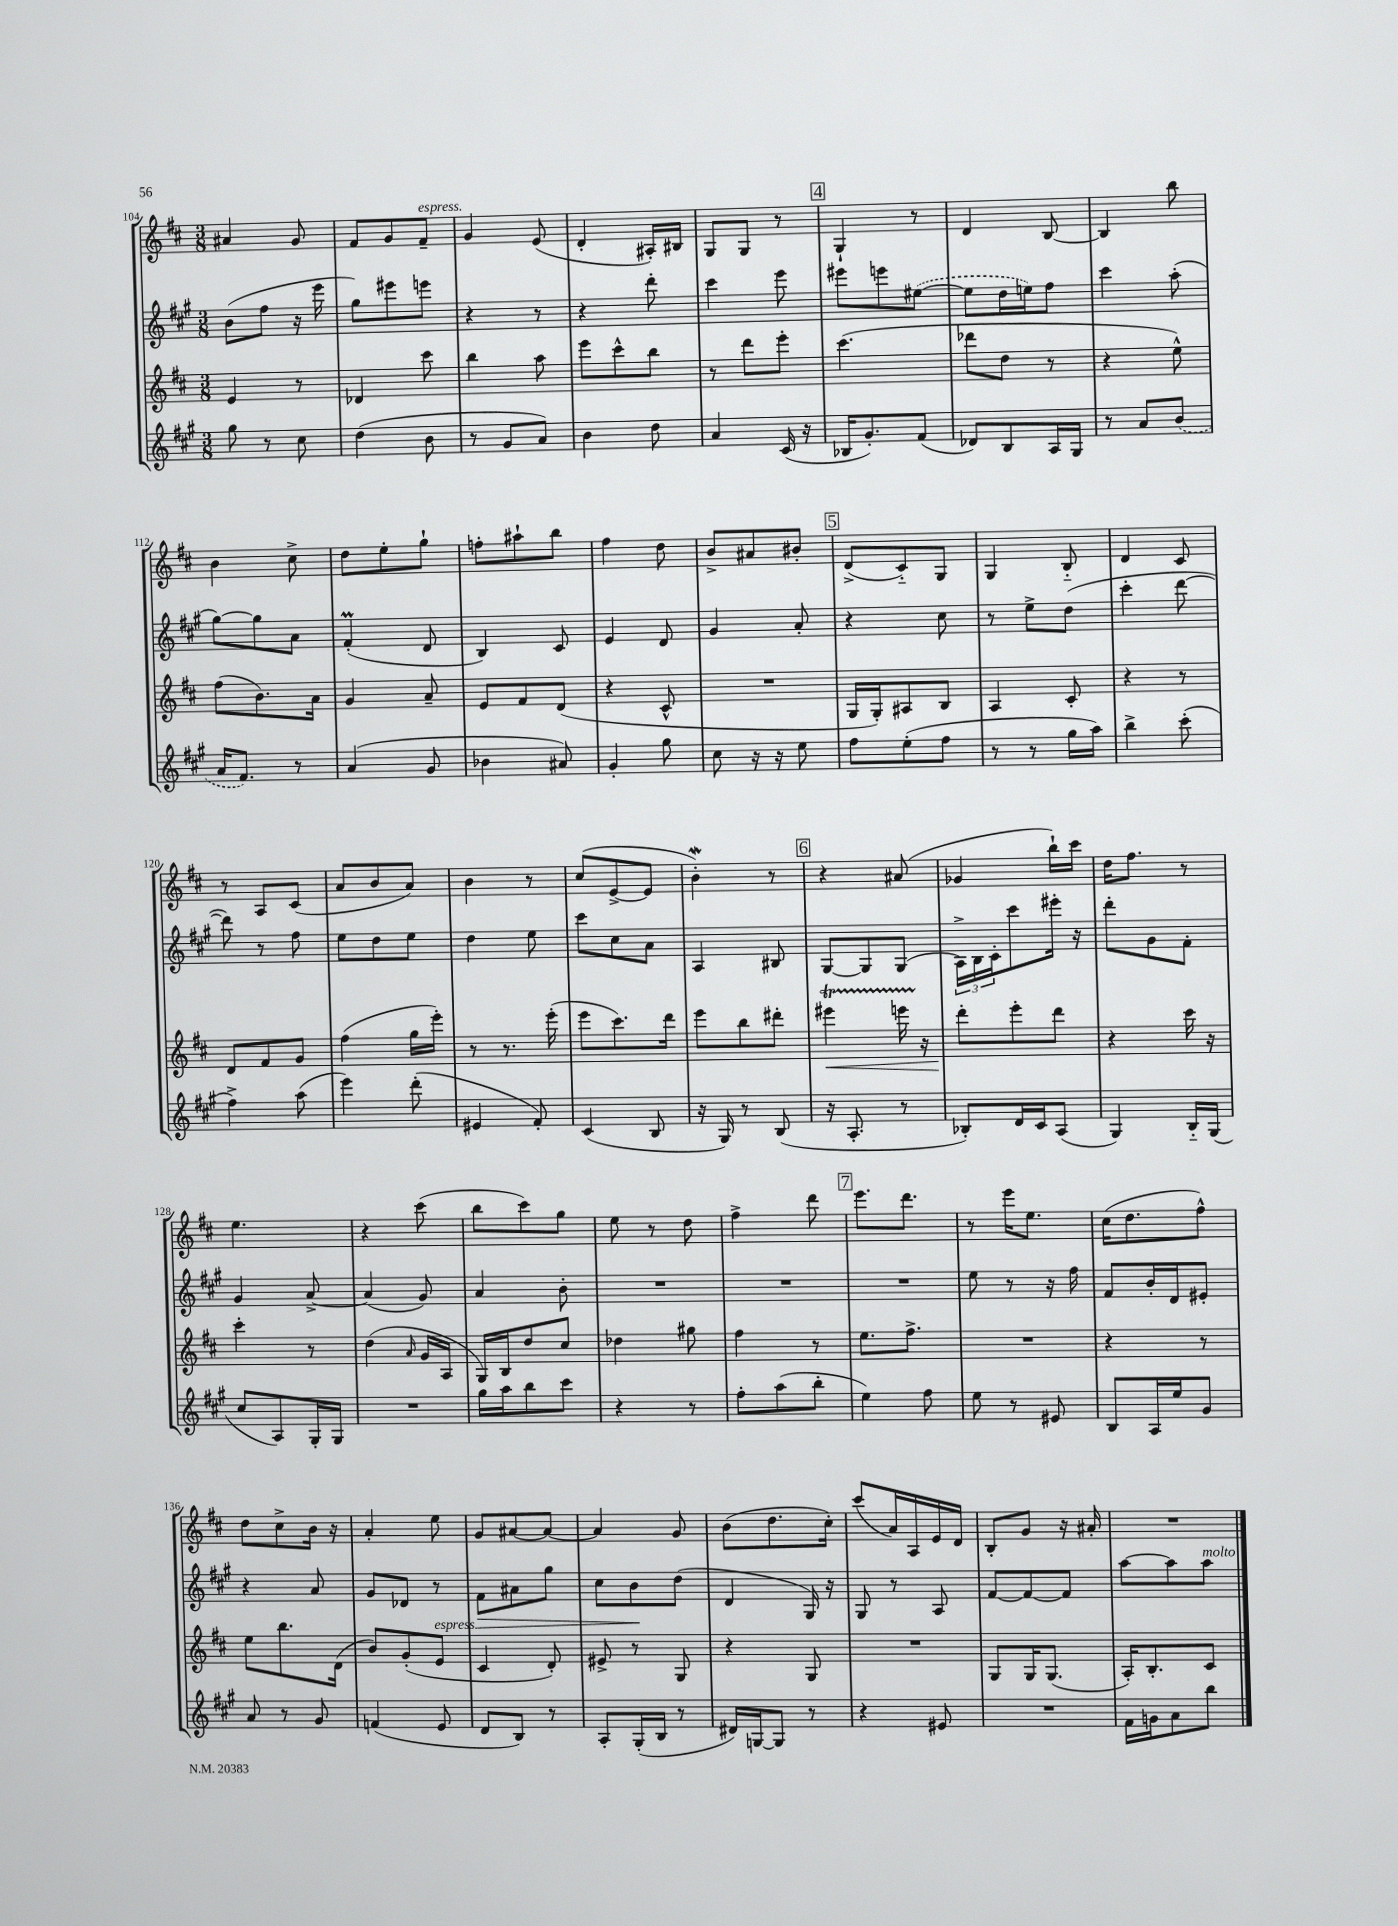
<<
\new StaffGroup <<
\new Staff = "s0" {
    \clef treble \key d \major \numericTimeSignature \time 3/8
    ais'4 g'8 |
    fis'8 g'8 fis'8--^\markup { \italic "espress." } |
    g'4 e'8( |
    d'4-. ais16-.) bis16 |
    g8 g8 r8 |
    \mark \markup { \box "4" } g4-! r8 |
    d'4 b8~ |
    b4 b''8 |
    b'4 cis''8-> |
    d''8 e''8-. g''8-! |
    f''8-. ais''8-! b''8 |
    fis''4 d''8 |
    b'8-> ais'8 bis'8-. |
    \mark \markup { \box "5" } d'8->( cis'8-_) g8 |
    g4 b8-_ |
    d'4 cis'8 |
    r8 a8 cis'8( |
    a'8 b'8 a'8) |
    b'4 r8 |
    cis''8( e'8~-> e'8 |
    b'4-.\mordent) r8 |
    \mark \markup { \box "6" } r4 ais'8( |
    ges'4 b''16-!) cis'''16 |
    d''16 fis''8. r8 |
    e''4. |
    r4 cis'''8( |
    b''8 cis'''8) g''8 |
    e''8 r8 d''8 |
    fis''4-> d'''8 |
    \mark \markup { \box "7" } e'''8. d'''8. |
    r8 e'''16 e''8. |
    cis''16( d''8. fis''8-^) |
    d''8 cis''8-> b'16 r16 |
    a'4-. e''8 |
    g'8 ais'8~ ais'8~ |
    ais'4 g'8 |
    b'8( d''8. cis''16-.) |
    cis'''8( a'16) a16 e'16 d'16 |
    b8-. g'8 r16 ais'16-. |
    R4. \bar "|." |
}
\new Staff = "s1" {
    \clef treble \key a \major \numericTimeSignature \time 3/8
    b'8( fis''8 r16 e'''16 |
    gis''8) eis'''8 e'''8 |
    r4 r8 |
    r4 d'''8-. |
    cis'''4 e'''8 |
    \mark \markup { \box "4" } eis'''8 e'''8 \once \slurDashed eis''8~( |
    eis''8 d''16 e''16) fis''8 |
    cis'''4 a''8-.( |
    gis''8~) gis''8 a'8 |
    fis'4-.\prall( d'8 |
    b4) cis'8 |
    e'4 d'8 |
    gis'4 a'8-. |
    \mark \markup { \box "5" } r4 cis''8 |
    r8 e''8-> d''8( |
    cis'''4-. d'''8~ |
    d'''8) r8 fis''8 |
    e''8 d''8 e''8 |
    d''4 e''8 |
    cis'''8 cis''8 a'8 |
    a4 bis8 |
    \mark \markup { \box "6" } gis8~ gis8 gis8( |
    \tuplet 3/2 { a16->) b16 cis'16-. } cis'''8 eis'''16-. r16 |
    d'''8-. gis'8 fis'8-. |
    gis'4 a'8~-> |
    a'4( gis'8) |
    a'4 b'8-. |
    R4. |
    R4. |
    \mark \markup { \box "7" } R4. |
    e''8 r8 r16 fis''16 |
    fis'8 b'16-. d'16 eis'8-. |
    r4 a'8 |
    gis'8 des'8 r8 |
    fis'8\> ais'8 gis''8 |
    cis''8 b'8\! d''8( |
    d'4 gis16) r16 |
    gis8 r8 a8 |
    fis'8~ fis'8~ fis'8 |
    a''8~ a''8 a''8^\markup { \italic "molto" } \bar "|." |
}
\new Staff = "s2" {
    \clef treble \key d \major \numericTimeSignature \time 3/8
    e'4 r8 |
    des'4 cis'''8 |
    b''4 a''8 |
    e'''8 cis'''8-^ b''8 |
    r8 d'''8 e'''8-. |
    \mark \markup { \box "4" } cis'''4.( |
    des'''8 d''8 r8 |
    r4 e''8-^) |
    fis''8( b'8.) a'16 |
    g'4 a'8-- |
    e'8 fis'8 d'8( |
    r4 cis'8-^ |
    R4. |
    \mark \markup { \box "5" } g16 g16-.) ais8 b8 |
    a4 cis'8-. |
    r4 r8 |
    d'8 fis'8 g'8 |
    fis''4( g''16 e'''16-.) |
    r8 r8. e'''16-.( |
    e'''8 cis'''8.) d'''16 |
    e'''8 b''8 dis'''8-. |
    \mark \markup { \box "6" } eis'''4\startTrillSpan\< e'''16 r16\stopTrillSpan |
    d'''8-.\! e'''8-. d'''8 |
    r4 cis'''16 r16 |
    cis'''4-. r8 |
    d''4( \grace { a'16 } g'16 a16 |
    g16) b16 d''8 cis''8 |
    des''4 gis''8 |
    fis''4 r8 |
    \mark \markup { \box "7" } e''8. fis''8.-> |
    R4. |
    r4 r8 |
    e''8 b''8. d'16( |
    b'8) g'8-.( e'8^\markup { \italic "espress." } |
    cis'4 d'8-.) |
    eis'8-> r8 g8 |
    r4 g8 |
    R4. |
    g8 g16 g8.( |
    a16-.) b8.-. cis'8 \bar "|." |
}
\new Staff = "s3" {
    \clef treble \key a \major \numericTimeSignature \time 3/8
    gis''8 r8 cis''8 |
    d''4( b'8 |
    r8 gis'8 a'8) |
    b'4 d''8 |
    a'4 cis'16( r16 |
    \mark \markup { \box "4" } bes16 gis'8.-.) fis'8( |
    des'8) b8 a16 gis16 |
    r8 a'8 \once \slurDashed b'8( |
    a'16 fis'8.) r8 |
    a'4( gis'8 |
    bes'4 ais'8) |
    gis'4-. gis''8 |
    cis''8 r16 r16 e''8 |
    \mark \markup { \box "5" } fis''8 e''8-.( fis''8 |
    r8 r8 gis''16 a''16) |
    b''4-> cis'''8-.( |
    fis''4->) a''8( |
    e'''4) d'''8-.( |
    eis'4 fis'8-.) |
    cis'4( b8 |
    r16 gis16) r8 b8( |
    \mark \markup { \box "6" } r16 a8.-. r8 |
    bes8-.) d'16 cis'16 a8( |
    gis4) b16-_ gis16( |
    cis''8 a8) gis16-. gis16 |
    R4. |
    gis''16 a''16 b''8 cis'''8 |
    r4 r8 |
    fis''8-. a''8( b''8-. |
    \mark \markup { \box "7" } e''4) fis''8 |
    e''8 r8 eis'8 |
    b8 a16 e''16 gis'8 |
    a'8 r8 gis'8 |
    f'4( e'8 |
    d'8 b8) r8 |
    a8-. gis16-.( b16 r8 |
    dis'16) g16~ g8 r8 |
    r4 eis'8 |
    R4. |
    fis'16 g'16 a'8 b''8 \bar "|." |
}
>>
>>
\layout { \context { \Score currentBarNumber = #104 } }
